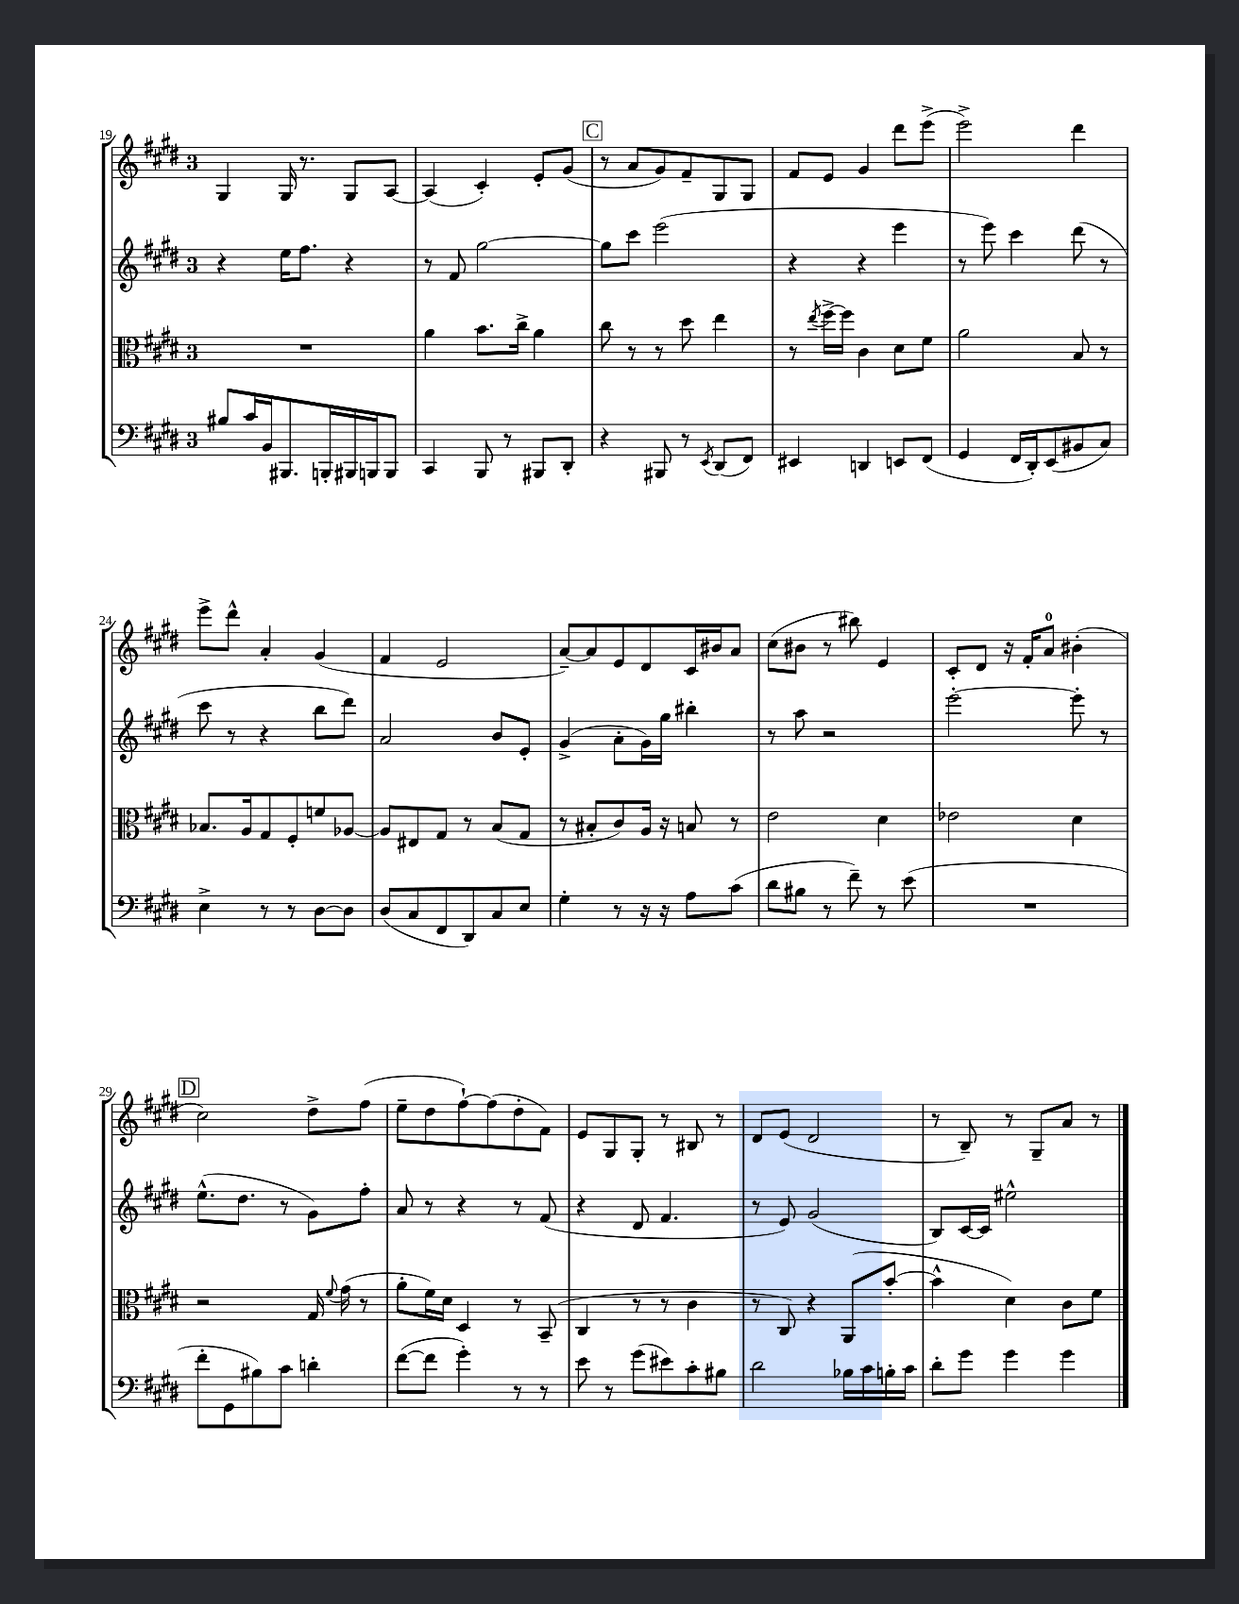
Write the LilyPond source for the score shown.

<<
\new StaffGroup <<
\new Staff = "s0" {
    \clef treble \key e \major \once \override Staff.TimeSignature.style = #'single-digit \time 3/4
    \autoBeamOff gis4 gis16 r8. gis8[ a8]~ |
    a4( cis'4-.) e'8[-. gis'8]( |
    \mark \markup { \box "C" } r8 a'8[ gis'8) fis'8-- gis8 gis8] |
    fis'8[ e'8] gis'4 dis'''8[ e'''8]->( |
    e'''2->) dis'''4 |
    e'''8[-> dis'''8]-^ a'4-. gis'4( |
    fis'4 e'2 |
    a'8[~--) a'8 e'8 dis'8 cis'16 bis'16 a'8] |
    cis''8[( bis'8] r8 bis''8) e'4 |
    cis'8[-. dis'8] r16 fis'16[-. a'8]-0 bis'4-.( |
    \mark \markup { \box "D" } cis''2) dis''8[-> fis''8]( |
    e''8[-- dis''8 fis''8~-!) fis''8( dis''8-. fis'8]) |
    e'8[ gis8 gis8]-. r8 bis8 r8 |
    dis'8[ e'8]( dis'2 |
    r8 b8--) r8 gis8[-- a'8] r8 \bar "|." |
}
\new Staff = "s1" {
    \clef treble \key e \major \once \override Staff.TimeSignature.style = #'single-digit \time 3/4
    \autoBeamOff r4 e''16[ fis''8.] r4 |
    r8 fis'8 gis''2~ |
    \mark \markup { \box "C" } gis''8[ cis'''8] e'''2( |
    r4 r4 e'''4 |
    r8 e'''8) cis'''4 dis'''8( r8 |
    cis'''8 r8 r4 b''8[ dis'''8]) |
    a'2 b'8[ e'8]-. |
    gis'4->( a'8[-. gis'16) gis''16] bis''4-. |
    r8 a''8 r2 |
    e'''2~-. e'''8-. r8 |
    \mark \markup { \box "D" } e''8.[-^( dis''8.] r8 gis'8[) fis''8]-. |
    a'8 r8 r4 r8 fis'8( |
    r4 dis'8 fis'4. |
    r8 e'8) gis'2( |
    b8[) cis'16~ cis'16] eis''2-^ \bar "|." |
}
\new Staff = "s2" {
    \clef alto \key e \major \once \override Staff.TimeSignature.style = #'single-digit \time 3/4
    \autoBeamOff R2. |
    a'4 b'8.[ cis''16]-> a'4 |
    \mark \markup { \box "C" } cis''8 r8 r8 dis''8 e''4 |
    r8 \acciaccatura { e''8 } fis''16[~-> fis''16] cis'4 dis'8[ fis'8] |
    a'2 b8 r8 |
    bes8.[ a16 gis8 fis8-. f'8 aes8]~ |
    aes8[ eis8 gis8] r8 b8[( gis8] |
    r8 bis8[-. cis'8) a16] r16 b8 r8 |
    e'2 dis'4 |
    ees'2 dis'4 |
    \mark \markup { \box "D" } r2 gis16 \appoggiatura { fis'8 } gis'16( r8 |
    a'8[-. fis'16) dis'16] dis4 r8 b,8--( |
    cis4 r8 r8 cis'4 |
    r8 cis8) r4 a,8[( b'8]~-. |
    b'4-^ dis'4) cis'8[ fis'8] \bar "|." |
}
\new Staff = "s3" {
    \clef bass \key e \major \once \override Staff.TimeSignature.style = #'single-digit \time 3/4
    \autoBeamOff bis8[ cis'16 b,16 bis,,8. b,,16-. bis,,16 b,,16 b,,8] |
    cis,4 b,,8 r8 bis,,8[ dis,8]-. |
    \mark \markup { \box "C" } r4 bis,,8 r8 \acciaccatura { e,8 } dis,8[( fis,8]) |
    eis,4 d,4 e,8[ fis,8]( |
    gis,4 fis,16[ dis,16-.) e,8( bis,8 cis8]) |
    e4-> r8 r8 dis8[~ dis8] |
    dis8[( cis8 fis,8 dis,8) cis8 e8] |
    gis4-. r8 r16 r16 a8[ cis'8]( |
    dis'8[ bis8] r8 fis'8--) r8 e'8( |
    R2. |
    \mark \markup { \box "D" } fis'8[-. gis,8 bis8) cis'8] d'4-. |
    fis'8[~( fis'8] gis'4-.) r8 r8 |
    e'8 r8 gis'8[( eis'8) cis'8-. bis8] |
    dis'2 bes16[ cis'16 b16-. cis'16] |
    dis'8[-. gis'8] gis'4 gis'4 \bar "|." |
}
>>
>>
\layout { \context { \Score currentBarNumber = #19 } }
